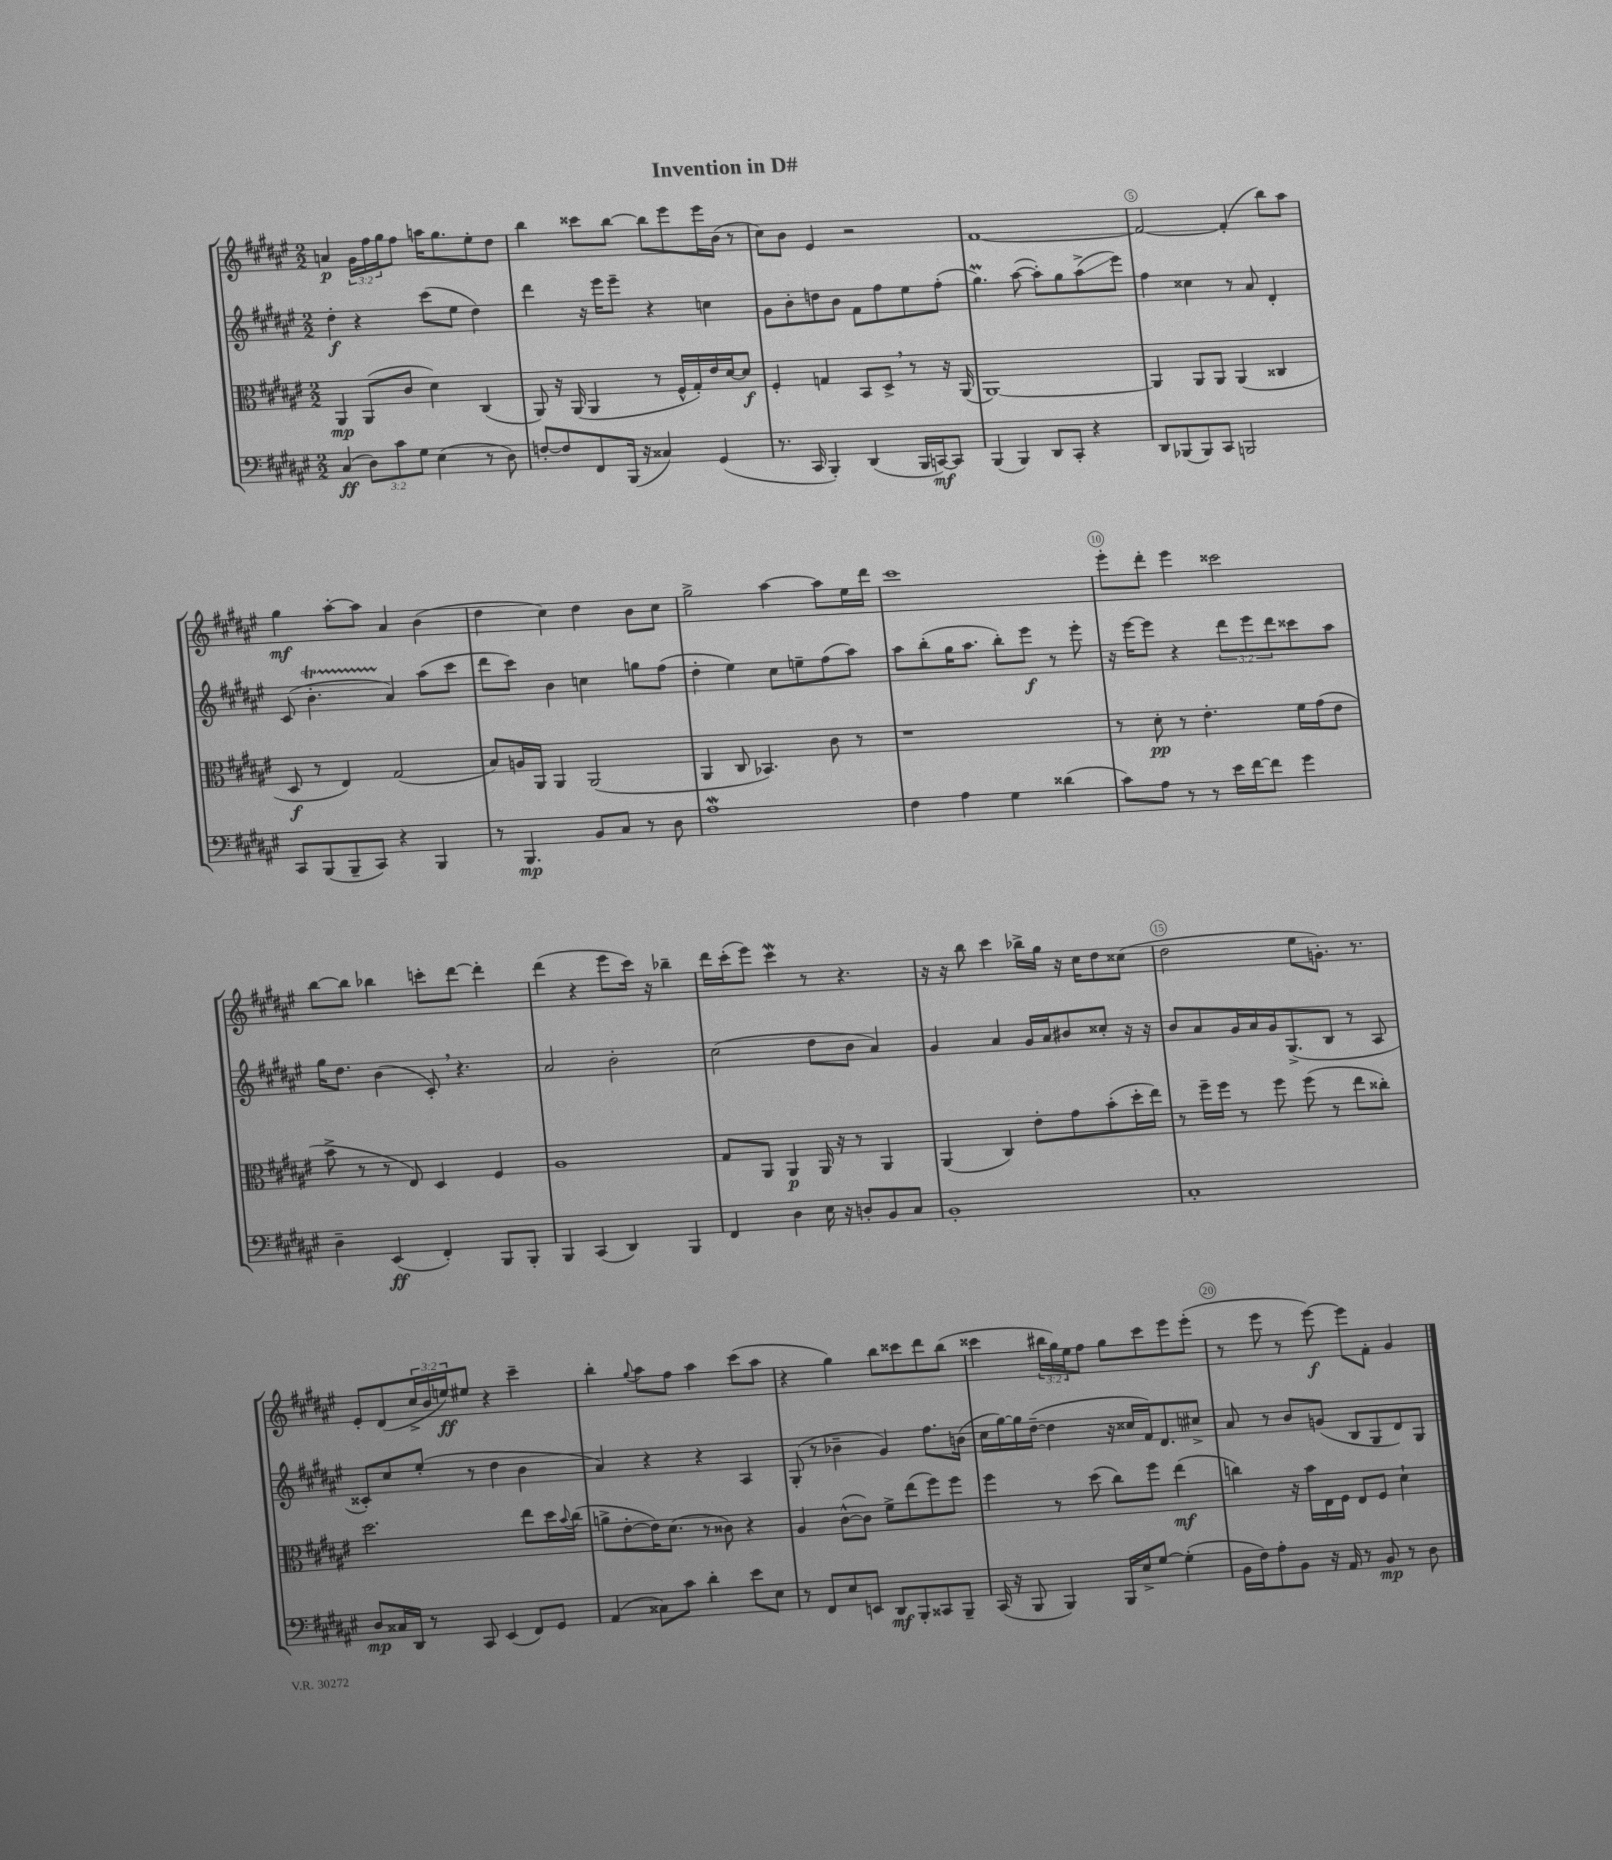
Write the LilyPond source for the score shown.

\header { title = "Invention in D#" }
<<
\new StaffGroup <<
\new Staff = "s0" {
    \clef treble \key fis \major \numericTimeSignature \time 2/2 \override Staff.TupletNumber.text = #tuplet-number::calc-fraction-text
    a'4\p \tuplet 3/2 { gis'16 fis''16 gis''16 } fis''8 a''16 gis''8. eis''8-. dis''8 |
    b''4 cisis'''8 b''8~ b''8 eis'''8 eis'''16 b'16( r8 |
    cis''8) b'8 eis'4 r2 |
    fis'1~ |
    fis'2~ fis'4-.( b''8) ais''8 |
    gis''4\mf ais''8~-. ais''8 ais'4 b'4( |
    dis''4 cis''4) dis''4 b'8 cis''8 |
    gis''2-> ais''4~ ais''8 eis''16 dis'''16 |
    cis'''1 |
    eis'''8-. dis'''8-. eis'''4 cisis'''2 |
    b''8~ b''8 bes''4 c'''8-. dis'''8~ dis'''4-. |
    dis'''4( r4 eis'''8 cis'''16) r16 bes''4-- |
    dis'''16 cis'''16-.( eis'''8) cis'''4\mordent r8 r4. |
    r16 r16 b''8 cis'''4 bes''16-> gis''16 r16 cis''16 dis''8 cisis''8( |
    dis''2 eis''8 g'8.-.) r8. |
    eis'8-. dis'8( \tuplet 3/2 { cis''16-> b'16 e''16\ff) } eis''8 r4 cis'''4-- |
    b''4-. \appoggiatura { gis''8 } ais''8 fis''8 ais''4 cis'''8( ais''8 |
    r4 gis''4) b''8 cisis'''8 dis'''8 b''8( |
    cisis'''4 \tuplet 3/2 { bis''16 gis''16) eis''16 } fis''8 gis''8 cisis'''8 eis'''8 eis'''8-.( |
    r8 eis'''8 r8 eis'''8~\f) eis'''8 fis'8-. gis'4 \bar "|." |
}
\new Staff = "s1" {
    \clef treble \key fis \major \numericTimeSignature \time 2/2 \override Staff.TupletNumber.text = #tuplet-number::calc-fraction-text
    dis''4-.\f r4 cis'''8( eis''8 dis''4) |
    dis'''4 r16 eis'''16 eis'''8-- r4 c''4 |
    gis'8 b'8-. d''8 b'8 fis'8 fis''8 eis''8 fis''8-.( |
    gis''4.\prall) ais''8~( ais''8-.) gis''8 ais''8->\glissando( eis'''8) |
    fis''4 cisis''4 r8 ais'8 dis'4-. |
    cis'8( b'4.-.\startTrillSpan ais'4\stopTrillSpan) ais''8( cis'''8 |
    dis'''8 cis'''8) b'4 c''4 g''8 fis''8( |
    dis''4-. eis''4) cis''8 e''8-- fis''8( ais''8) |
    ais''8 b''8-.( gis''16 ais''8. b''8-.) eis'''8\f r8 eis'''8-. |
    r16 eis'''16~ eis'''8 r4 \tuplet 3/2 { dis'''8 eis'''8 dis'''8 } cisis'''8 ais''8 |
    gis''16 dis''8. b'4( cis'8-.) \breathe r4. |
    ais'2 b'2-. |
    cis''2( dis''8 b'8 ais'4) |
    gis'4 ais'4 gis'16 ais'16 bis'8 cisis''8-. r16 r16 |
    b'8 ais'8 gis'16 ais'16 gis'16 gis8.->( b8 r8 ais8 |
    cisis'8-.) cis''8 eis''8-.( r8 dis''4 b'4 |
    ais'4) r4 r4 ais4 |
    gis8-.( r8 bes'4-- gis'4) fis''8. b'16( |
    cis''16 gis''16~) gis''16 dis''16~--( dis''4 r16 cisis''16 fis'16) dis'8. cis''8-> |
    ais'8 r8 b'8 g'8( b8 gis8 dis'8) gis8 \bar "|." |
}
\new Staff = "s2" {
    \clef alto \key fis \major \numericTimeSignature \time 2/2
    ais,4\mp ais,8( cis'8 dis'4) cis4( |
    ais,8) r16 ais,16( ais,4 r8 fis16-^ gis16-.) eis'16 dis'16~ dis'8\f |
    fis4-. g4 b,8 dis8-> \breathe r8 r16 ais,16( |
    ais,1~) |
    ais,4 ais,8 ais,8 ais,4( cisis4 |
    dis8\f r8 eis4) gis2( |
    b8) a16 ais,16 ais,4 ais,2( |
    ais,4 cis8 bes,4.) cis'8 r8 |
    r1 |
    r8 dis'8-.\pp r8 eis'4.-. fis'16 gis'16( eis'8 |
    b'8-> r8 r8 eis8) dis4 fis4 |
    ais1 |
    gis8 ais,8 ais,4\p ais,16 r16 r8 ais,4 |
    ais,4( cis4) eis'8-. gis'8 b'8-.( dis''16-. eis''16) |
    r8 fis''16-- fis''16 r8 fis''8 fis''8( r8 eis''8 cisis''8-.) |
    dis''2. eis''8 dis''16 \appoggiatura { b'8 } cis''16( |
    a'8-> eis'8~-. eis'16) dis'8.( r8 cisis'8) r4 |
    ais4 cis'8~-^( cis'8) fis'8-> eis''8( fis''8) fis''8 |
    fis''4 r8 dis''8( cis''8) fis''8 eis''4\mf( |
    c''4) r16 b'16 eis16 fis16 eis8 fis8 dis'4-! \bar "|." |
}
\new Staff = "s3" {
    \clef bass \key fis \major \numericTimeSignature \time 2/2 \override Staff.TupletNumber.text = #tuplet-number::calc-fraction-text
    cis4\ff( \tuplet 3/2 { dis8) cis'8 gis8 } eis4( r8 dis8) |
    f8~-. f8 fis,8 b,,16( r16 cisis4) gis,4( |
    r8. cis,16 b,,4-.) dis,4( b,,16 c,16~\mf) c,8 |
    b,,4( b,,4) dis,8 cis,8-. r4 |
    dis,8 bes,,8( bes,,8) cis,8 b,,2 |
    cis,8 b,,8( b,,8-- cis,8) r4 b,,4 |
    r8 b,,4.\mp b,8 cis8 r8 dis8 |
    ais1\mordent |
    fis4 ais4 gis4 disis'4( |
    cis'8) ais8 r8 r8 eis'16 fis'16~ fis'8 gis'4 |
    dis4-- eis,4\ff( fis,4-.) b,,8 b,,8-. |
    b,,4 cis,4( dis,4) b,,4 |
    fis,4 dis4 eis16 r16 d8-. b,8 cis8 |
    b,1-. |
    cis1-. |
    dis8\mp cisis16 dis,16 r8 cis,8 eis,4( fis,8) gis,8 |
    ais,4( cisis8) cis'8 dis'4-. eis'8 eis8 |
    r8 fis,8 eis8 e,8 dis,8\mf b,,8-. cisis,8 b,,8-- |
    cis,16( r16 b,,8 b,,4) b,,16 eis16-> gis8~ gis4-.( |
    b,16 fis16) ais8-. b,8 r16 ais,16 r8 b,8\mp r8 dis8 \bar "|." |
}
>>
>>
\layout { \context { \Score \override BarNumber.break-visibility = ##(#f #t #t) barNumberVisibility = #(every-nth-bar-number-visible 5) \override BarNumber.stencil = #(make-stencil-circler 0.1 0.3 ly:text-interface::print) } }
